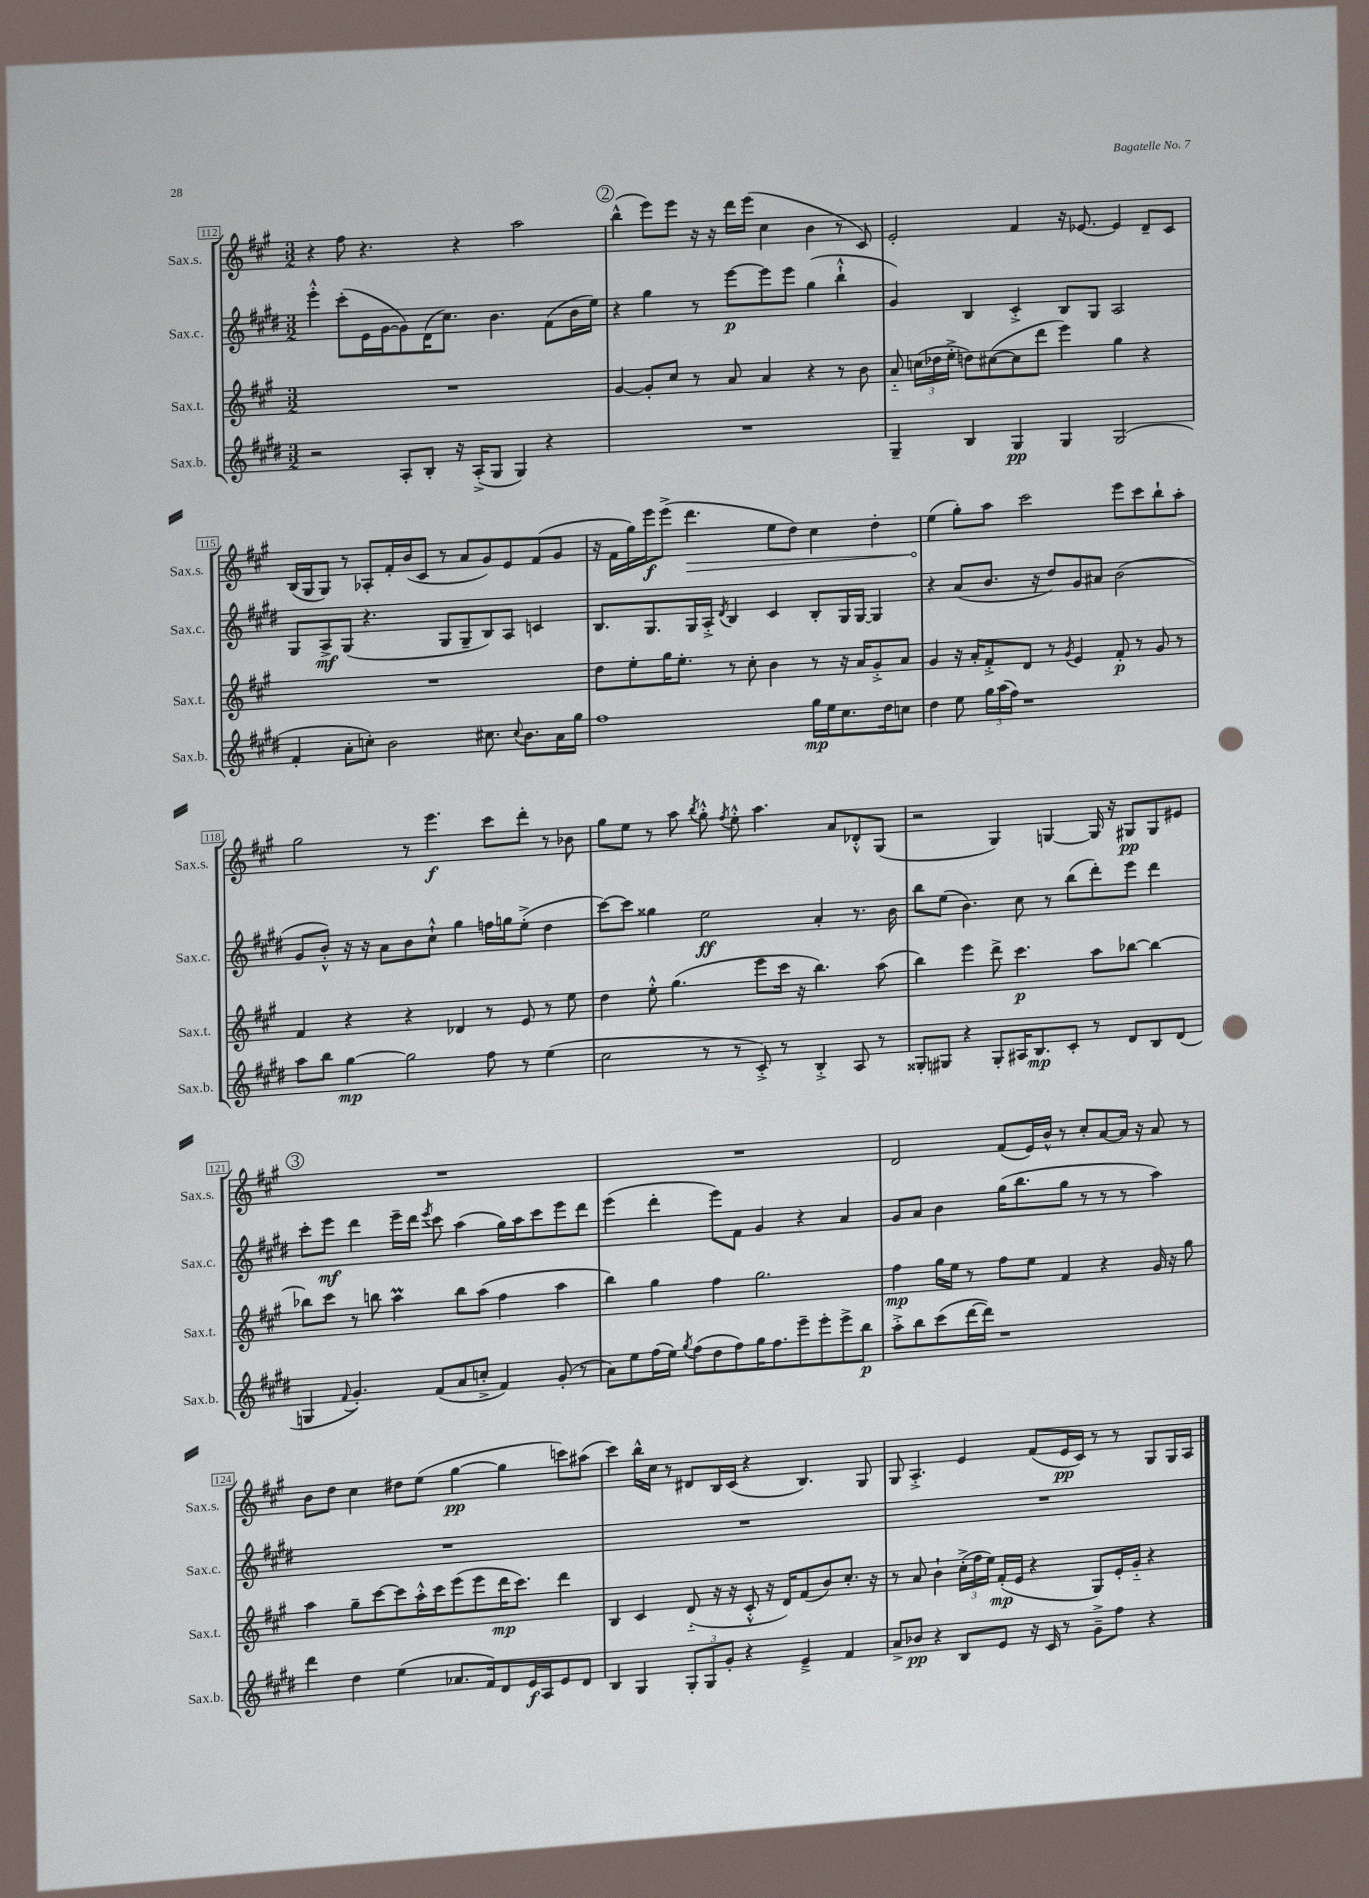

**kern	**kern	**kern	**kern
*staff4	*staff3	*staff2	*staff1
*clefG2	*clefG2	*clefG2	*clefG2
*k[f#c#g#d#]	*k[f#c#g#]	*k[f#c#g#d#]	*k[f#c#g#]
*M3/2	*M3/2	*M3/2	*M3/2
2r	1.r	4eee'^^	4r
.	.	(8ccc#'	8ff#
.	.	16e	4.r
.	.	[16g#	.
8A'	.	8g#])	.
8B'	.	(16d#	.
.	.	8.cc#)	.
16r	.	.	4r
(16A'^	.	.	.
8G#	.	4.b	.
4G#)	.	.	2aa
4r	.	(8f#	.
.	.	16b	.
.	.	16ee)	.
=	=	=	=
1.r	[4g#	4r	(4bb^^
.	8g#']	4gg#	8eee)
.	8cc#	.	8eee
.	8r	8r	16r
.	.	.	16r
.	8a	[8eee	16ddd
.	.	.	(16eee
.	4a	8eee]	4cc#
.	.	8eee	.
.	4r	(4gg#	4b
.	8r	4bb`^^	8r
.	8b	.	8c#)
=	=	=	=
4G#~	8a'~	4g#)	2e'
.	(24cc	.	.
.	24dd-	.	.
.	24ee'^	.	.
4B	8dd)	4B	.
.	([8cc#	.	.
4G#	8cc#]	4c#'^	4f#
.	8ddd	.	.
4G#	4eee)	8B	16r
.	.	.	[8.e-
.	.	8G#	.
(2G#	4gg#	2A	4e-]
.	4r	.	8d~
.	.	.	8c#
=	=	=	=
4f#'	1.r	8G#	(16B
.	.	.	16G#
.	.	8A^	8G#)
8a'	.	(8G#	8r
8cc')	.	4.r	8A-'
2b	.	.	16f#'
.	.	.	(16b
.	.	.	8c#
.	.	8G#	8r
.	.	8G#~	8a
8.cc#	.	8B)	8g#)
.	.	8A	8e
8qqcc#	.	.	.
8.b	.	.	.
.	.	4c	(8f#
16a	.	.	8g#
16gg#	.	.	.
=	=	=	=
1ff#	8dd	8.B	16r
.	.	.	16f#
.	8ee'	.	16gg#)
.	.	8.G#	16eee
.	16gg#	.	(8eee^
.	8.ee'	.	.
.	.	16G#	4.ddd
.	.	16A'^	.
.	.	8qd#	.
.	8r	4B	.
.	8cc#'	.	.
.	4b	4c#	8ee
.	.	.	8dd)
16gg#	8r	8B'	4cc#
16ee	.	.	.
8.cc#	16r	16G#	.
.	16a	[16G#	.
.	8g#'^	4G#]	4dd'
16dd#	.	.	.
8cc	8a	.	.
=	=	=	=
4dd#	4g#	4r	(4ee
8ee	16r	(8a	8gg#')
.	16a'	.	.
24gg#	8f#'^	8.b	8aa
(24aa	.	.	.
24ff#)	.	.	.
1r	8d	.	2ccc#
.	.	16r	.
.	8r	8dd#)	.
.	8qg#	.	.
.	4e	8g#	.
.	.	8a#	.
.	8f#'	(2b	8eee
.	8r	.	8ccc#
.	8g#	.	8bb`
.	8r	.	8aa'
=	=	=	=
8aa	4f#	8g#	2gg#
8bb	.	8b'^^)	.
[4gg#	4r	16r	.
.	.	16r	.
.	.	8a	.
2gg#]	4r	8b	8r
.	.	8cc#`^^	4.eee
.	4d-	4gg#	.
8ff#	8r	16ff	8ccc#
.	.	16gg	.
8r	8e	(8ee'^	8ddd'
(4ee	8r	4dd#	8r
.	8ee	.	8b-
=	=	=	=
2cc#	4dd	[8ccc#)	8gg#
.	.	8ccc#]	8ee
.	8ee'^^	4gg##	8r
.	(4.gg#	.	8aa
.	.	.	8qbb
8r	.	2ee	8gg#'^^
.	.	.	8qff#
8r	.	.	8ee'^^
8c#'^)	8eee	.	4.aa
8r	16ccc#	.	.
.	16r	.	.
4B'^	4.bb)	4a'	.
.	.	.	8a
8A	.	8.r	8d-'^^
8r	(8aa	.	(8G#
.	.	16b	.
=	=	=	=
8G##'	4bb)	8bb	2r
8G#	.	(8ee	.
4r	4eee	4.b)	.
8G#'	8ddd^	.	4G#)
16A#	4.ccc#	8cc#	.
8.B	.	.	.
.	.	8r	[4G
8c#'	.	(8bb	.
8r	8aa	8ddd#')	16G]
.	.	.	16r
8d#	[8bb-	8eee	8G#
8B	4bb-_	4ddd#	8G#
(8d#	.	.	8e#
=	=	=	=
4G	8bb-]	8ccc#'	1.r
.	8ccc#	8eee	.
8qqf#	.	.	.
4.g#')	8r	4ddd#	.
.	8bb	.	.
.	4aa	16eee~	.
.	.	16ddd#	.
.	.	8qeee	.
(8f#	.	8ccc#	.
8a	8bb	(4aa	.
8cc'^	(8aa	.	.
4f#)	4ff#	16gg#)	.
.	.	16aa	.
.	.	8ccc#	.
(8g#'	4aa	8eee	.
8r	.	8ddd#	.
=	=	=	=
8a)	4bb)	(4eee	1.r
8ee	.	.	.
(16ff#	4gg#	4ddd#'	.
16ee)	.	.	.
8qgg#	.	.	.
(8ff#	.	.	.
8dd#	4ff#	8eee)	.
8ff#)	.	8f#	.
16gg#	2.gg#	4g#	.
8.ff#	.	.	.
8eee~	.	4r	.
8eee'	.	.	.
8eee^	.	4a	.
8bb	.	.	.
=	=	=	=
8aa'^	4ff#	8g#	2d
8bb	.	8a	.
(8ccc#	16gg#	4b	.
.	16ee	.	.
[16ddd#	8r	.	.
16ddd#])	.	.	.
1r	8ff#	(16gg#	(8f#
.	.	8.bb	.
.	8ee	.	16e)
.	.	.	16b^^
.	4f#	8gg#	8r
.	.	8r	8cc#'
.	4r	8r	[8a
.	.	8r	16a]
.	.	.	16r
.	16g#	4aa)	8a
.	16r	.	.
.	8gg#	.	8r
=	=	=	=
4ddd#	4aa	1.r	8b
.	.	.	8dd
4dd#	8gg#~	.	4cc#
.	[8ccc#	.	.
(4ee	8ccc#]	.	8dd#
.	16aa'^^	.	(8ee
.	16ccc#	.	.
8.a-	(8eee	.	[4gg#
.	8eee	.	.
16f#)	.	.	.
8d#	16ddd	.	4gg#]
.	8.ccc#)	.	.
16e	.	.	.
16A	.	.	.
8e	4ddd	.	8ccc)
8d#	.	.	(8aa#
=	=	=	=
4B	4B	1.r	4ccc#)
4G#	4c#	.	16bb^^
.	.	.	16cc#
.	.	.	8r
12G#'	(8d'~	.	8d#
12G#	.	.	.
.	16r	.	16B
12g#'	.	.	.
.	16r	.	(16c#
4r	8c#'^^	.	4r
.	16r	.	.
.	16d)	.	.
4e~^	(8f#	.	4.B)
.	8b)	.	.
4f#	8.cc#'	.	.
.	.	.	8G#
.	16r	.	.
=	=	=	=
8a^	8r	1.r	8G#
8b-	8a	.	4.A'^
4r	4b`	.	.
8B	(24cc#'^	.	4e
.	24ff#	.	.
.	24ee)	.	.
8e	(16f#'	.	.
.	16e	.	.
16r	4r	.	(8f#
16c#	.	.	.
8r	.	.	16e
.	.	.	16c#)
8g#~^	8G#)	.	8r
8ff#	16e'	.	8r
.	16g#'~	.	.
4r	4r	.	8G#
.	.	.	16G#
.	.	.	16A
==	==	==	==
*-	*-	*-	*-
